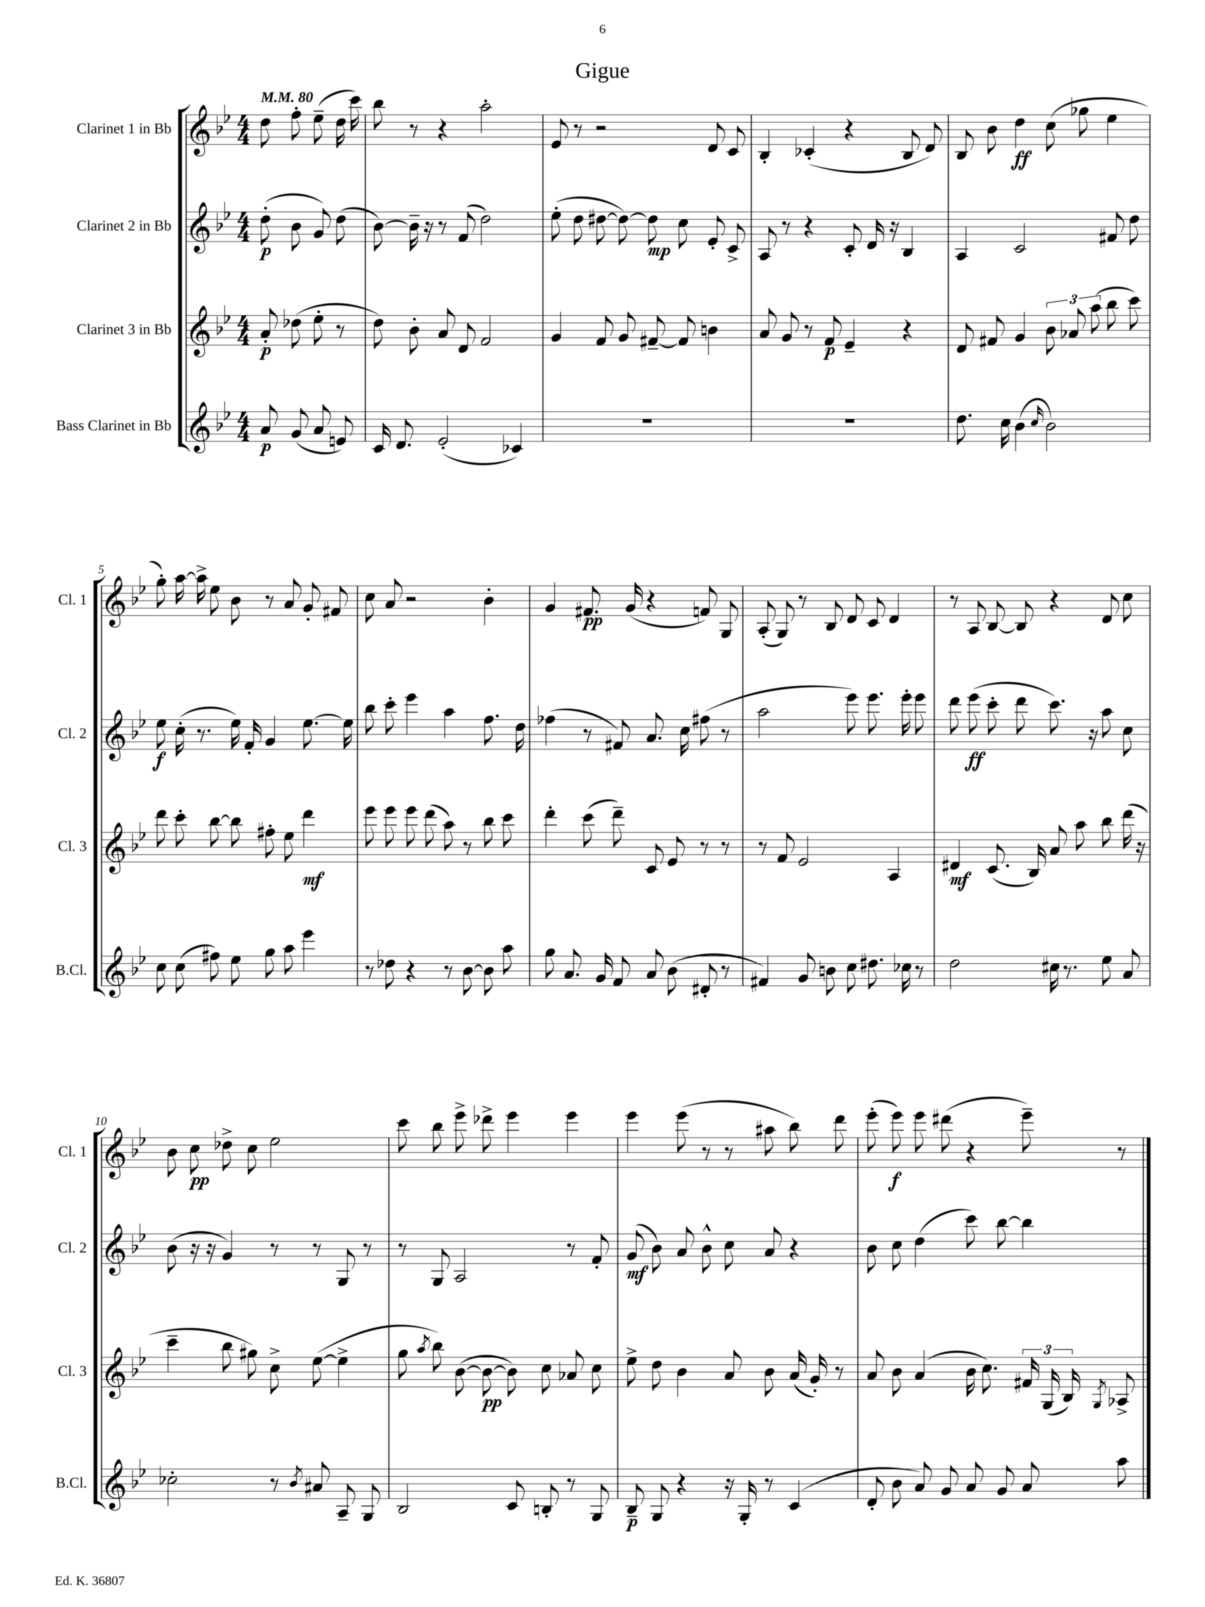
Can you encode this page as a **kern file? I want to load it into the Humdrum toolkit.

**kern	**kern	**kern	**kern
*staff4	*staff3	*staff2	*staff1
*clefG2	*clefG2	*clefG2	*clefG2
*k[b-e-]	*k[b-e-]	*k[b-e-]	*k[b-e-]
*M4/4	*M4/4	*M4/4	*M4/4
*MM80	*MM80	*MM80	*MM80
8a	8a'	(8dd'	8dd
(8g	(8dd-	8b-	8ff'
8a	8ee-'	8g)	(8ee-~
8e)	8r	(8dd	16dd
.	.	.	16ccc)
=	=	=	=
16c	8dd)	[8b-)	8bb-
8.d	.	.	.
.	8b-'	16b-~]	8r
.	.	16r	.
(2e-'	8a	8r	4r
.	8d	(8f	.
.	2f	2dd)	2aa'
4c-)	.	.	.
=	=	=	=
1r	4g	(8ee-'	8e-
.	.	8dd	8r
.	8f	[8dd#	2r
.	8g	8dd#_)	.
.	[8f#~	8dd#]	.
.	8f#]	8cc	.
.	4b	8e-'	8d
.	.	8c^	8c
=	=	=	=
1r	8a	8A	4B-'
.	8g	8r	.
.	8r	4r	(4c-'
.	8f	.	.
.	4e-~	8c'	4r
.	.	16d	.
.	.	16r	.
.	4r	4B-	8B-
.	.	.	8d)
=	=	=	=
8.dd	8d	4A	8B-
.	8f#	.	8b-
16cc	.	.	.
(4b-	4g	2c	4dd
16qqcc	.	.	.
2b-)	12b-	.	(8cc
.	12a-	.	.
.	.	.	8gg-
.	(12aa	.	.
.	8bb-	8f#	4ee-
.	8ccc)	8dd	.
=	=	=	=
8cc	8ddd	8ee-	8gg')
(8cc	8ccc'	(16cc'	[16aa
.	.	8.r	16aa^]
8ff#)	[8bb-	.	8ee-
8ee-	8bb-]	16ee-)	8b-
.	.	16f'	.
8gg	8ff#'	4g	8r
8aa	8ee-	.	8a
4eee-	4ddd	[8.ee-	8g'
.	.	.	8f#
.	.	16ee-]	.
=	=	=	=
8r	8eee-	8bb-	8cc
8dd-	8eee-	8ccc'	8a
4r	8eee-	4eee-	2r
.	(8ddd	.	.
8r	8aa)	4aa	.
[8b-	8r	.	.
8b-]	8bb-	8.ff	4b-'
8aa	8ccc	.	.
.	.	16dd	.
=	=	=	=
8gg	4ddd'	(4ff-	4g
8.a	.	.	.
.	(8ccc	8r	8.f#
16g	.	.	.
8f	8ddd~)	8f#)	.
.	.	.	(16g
8a	8c	8.a	4r
(8b-	8e-	.	.
.	.	16cc	.
8d#'	8r	(8ff#	8f)
8r	8r	8r	8G
=	=	=	=
4f#)	8r	2aa	(8A'
.	8f	.	8G)
8g	2e-	.	8r
8b	.	.	8B-
8cc	.	8eee-)	8d
8.dd#	.	8.eee-	8c
.	4A	.	4d
16cc-	.	16eee-'	.
8r	.	8eee-	.
=	=	=	=
2dd	4d#	8ddd	8r
.	.	(8eee-	8A
.	(8.c	8ccc'	[8B-
.	.	8ddd	8B-]
.	16B-)	.	.
16cc#	8a	8.ccc)	4r
8.r	.	.	.
.	8aa	.	.
.	.	16r	.
8ee-	8bb-	8aa	8d
8a	(16ddd	8cc	8cc
.	16r	.	.
=	=	=	=
2cc-'	4ccc~	(8b-	8b-
.	.	16r	8cc
.	.	16r	.
.	8bb-	4g)	8dd-^
.	8gg#)	.	8cc
8r	8cc^	8r	2ee-
8qb-	.	.	.
8a#	([8ee-	8r	.
8A~	4ee-^]	8G	.
8G	.	8r	.
=	=	=	=
2B-	8gg	8r	8ccc
.	8qaa	.	.
.	8bb-)	8G	8bb-
.	([8b-	2A	8eee-^
.	8b-_	.	8ddd-^
8c	8b-])	.	4eee-
8B'	8cc	.	.
8r	8a-	8r	4eee-
8G	8cc	8f'	.
=	=	=	=
8B-~	8ee-^	(8g	4eee-
8G	8dd	8b-)	.
4r	4b-	8a	(8eee-
.	.	8b-^^	8r
16r	8a	8cc	8r
16G'	.	.	.
8r	8b-	8a	8aa#
(4c	(16a	4r	8bb-)
.	16g')	.	.
.	8r	.	8ddd
=	=	=	=
8d'	8a	8b-	(8eee-'
8b-	8b-	8cc	8eee-)
8a)	(4a	(4dd	8eee-
8g	.	.	(8ddd#
8a	16b-	8ccc)	4r
.	8.cc)	.	.
8g	.	[8bb-	.
8a	24f#	4bb-]	8eee-~)
.	(24G	.	.
.	24B-)	.	.
.	8qG	.	.
8aa	8A-^	.	8r
==	==	==	==
*-	*-	*-	*-
